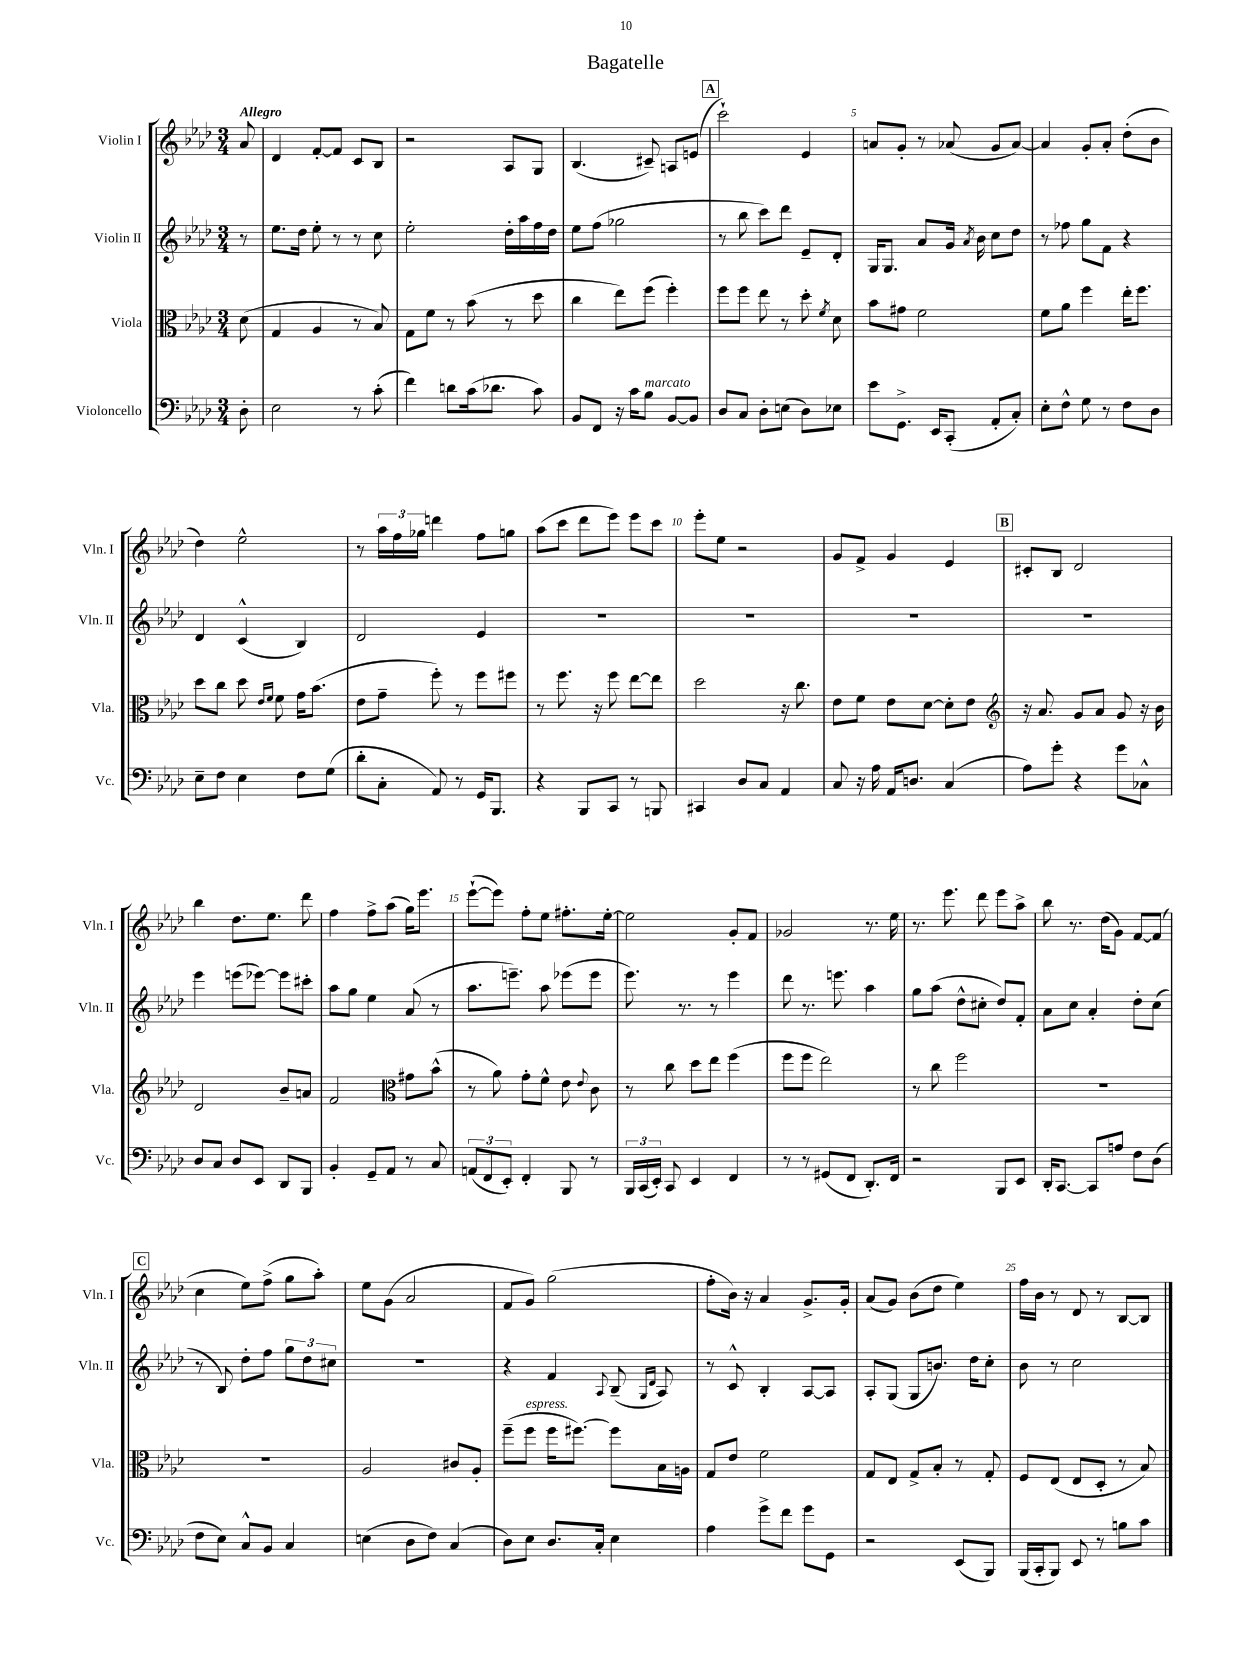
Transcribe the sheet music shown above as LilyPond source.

\header { title = "Bagatelle" }
<<
\new StaffGroup <<
\new Staff = "s0" \with { instrumentName = "Violin I" shortInstrumentName = "Vln. I" } {
    \clef treble \key aes \major \numericTimeSignature \time 3/4 \partial 8 \tempo "Allegro"
    \autoBeamOff aes'8 |
    des'4 f'8[~-. f'8] c'8[ bes8] |
    r2 aes8[ g8] |
    bes4.( cis'8--) a8[ e'8]( |
    \mark \markup { \box "A" } c'''2-!) ees'4 |
    a'8[ g'8]-. r8 aes'8( g'8[ aes'8]~) |
    aes'4 g'8[-. aes'8]-. des''8[-.( bes'8] |
    des''4) ees''2-^ |
    r8 \tuplet 3/2 { aes''16[ f''16 ges''16] } d'''4 f''8[ g''8] |
    aes''8[( c'''8] des'''8[ ees'''8]) ees'''8[ c'''8] |
    ees'''8[-. ees''8] r2 |
    g'8[ f'8]-> g'4 ees'4 |
    \mark \markup { \box "B" } cis'8[-. bes8] des'2 |
    bes''4 des''8.[ ees''8.] des'''8 |
    f''4 f''8[-> aes''8]( g''16[) ees'''8.] |
    ees'''8[~-!( ees'''8]) f''8[-. ees''8] fis''8.[-. ees''16]~-. |
    ees''2 g'8[-. f'8] |
    ges'2 r8. ees''16 |
    r8. ees'''8. des'''8 ees'''8[ aes''8]-> |
    bes''8 r8. des''16[( g'8]) f'8[~ f'8]( |
    \mark \markup { \box "C" } c''4 ees''8[) f''8]->( g''8[ aes''8]-.) |
    ees''8[ g'8]( aes'2 |
    f'8[ g'8]) g''2( |
    f''8[-. bes'16]) r16 aes'4 g'8.[-> g'16]-. |
    aes'8[( g'8]) bes'8[( des''8] ees''4) |
    f''16[ bes'16] r8 des'8 r8 bes8[~ bes8] \bar "|." |
}
\new Staff = "s1" \with { instrumentName = "Violin II" shortInstrumentName = "Vln. II" } {
    \clef treble \key aes \major \numericTimeSignature \time 3/4 \partial 8
    \autoBeamOff r8 |
    ees''8.[ des''16] ees''8-. r8 r8 c''8 |
    ees''2-. des''16[-. aes''16 f''16 des''16] |
    ees''8[ f''8]( ges''2 |
    \mark \markup { \box "A" } r8 bes''8 c'''8[) des'''8] ees'8[-- des'8]-. |
    g16[ g8.] aes'8[ g'16] \acciaccatura { aes'8 } bes'16 c''8[ des''8] |
    r8 fes''8 g''8[ f'8] r4 |
    des'4 c'4-^( bes4) |
    des'2 ees'4 |
    R2. |
    R2. |
    R2. |
    \mark \markup { \box "B" } R2. |
    ees'''4 e'''8[( ees'''8]~) ees'''8[ cis'''8]-. |
    aes''8[ g''8] ees''4 aes'8( r8 |
    aes''8.[ e'''8.]--) aes''8 ees'''8[( ees'''8] |
    ees'''8.) r8. r8 ees'''4 |
    des'''8 r8. e'''8. aes''4 |
    g''8[ aes''8]( des''8[-^ cis''8]-. des''8[) f'8]-. |
    aes'8[ c''8] aes'4-. des''8[-. c''8]( |
    \mark \markup { \box "C" } r8 bes8) des''8[-. f''8] \tuplet 3/2 { g''8[ des''8 cis''8] } |
    R2. |
    r4 f'4 \appoggiatura { aes8 } bes8--( \grace { g16[ des'16] } aes8) |
    r8 c'8-^ bes4-. aes8[~ aes8] |
    aes8[-. g8]( g8[ b'8.]) des''16[ c''8]-. |
    bes'8 r8 c''2 \bar "|." |
}
\new Staff = "s2" \with { instrumentName = "Viola" shortInstrumentName = "Vla." } {
    \clef alto \key aes \major \numericTimeSignature \time 3/4 \partial 8
    \autoBeamOff des'8( |
    g4 aes4 r8 bes8) |
    g8[ f'8] r8 bes'8( r8 des''8 |
    c''4 ees''8[) f''8]( f''4-.) |
    \mark \markup { \box "A" } f''8[ f''8] ees''8 r8 des''8-. \acciaccatura { f'8 } des'8 |
    bes'8[ gis'8] f'2 |
    f'8[ aes'8] f''4 ees''16[-. f''8.] |
    des''8[ c''8] des''8 \grace { ees'16[ f'16] } f'8 g'16[ bes'8.]( |
    ees'8[ g'8]-- f''8-.) r8 f''8[ fis''8] |
    r8 f''8. r16 f''8 ees''8[~ ees''8] |
    des''2 r16 c''8. |
    ees'8[ f'8] ees'8[ des'8]~ des'8[-. ees'8] |
    \mark \markup { \box "B" } \clef treble r16 aes'8. g'8[ aes'8] g'8 r16 bes'16 |
    des'2 bes'8[-- a'8] |
    f'2 \clef alto gis'8[ bes'8]-^( |
    r8 aes'8) g'8[-. f'8]-^ ees'8 \appoggiatura { ees'8 } c'8 |
    r8 c''8 des''8[ ees''8] f''4( |
    f''8[ f''8] ees''2) |
    r8 c''8 f''2 |
    R2. |
    \mark \markup { \box "C" } R2. |
    aes2 cis'8[ aes8]-. |
    f''8[--( f''8]^\markup { \italic "espress." } f''16[ fis''8.]~) fis''8[ bes16 a16] |
    g8[ ees'8] f'2 |
    g8[ ees8] g8[-> bes8]-. r8 g8-. |
    f8[ ees8]( ees8[ des8]-. r8 bes8) \bar "|." |
}
\new Staff = "s3" \with { instrumentName = "Violoncello" shortInstrumentName = "Vc." } {
    \clef bass \key aes \major \numericTimeSignature \time 3/4 \partial 8
    \autoBeamOff des8-. |
    ees2 r8 c'8-.( |
    f'4) d'8[ c'16( des'8.] c'8) |
    bes,8[ f,8] r16 c'16[ bes8]^\markup { \italic "marcato" } bes,8[~ bes,8] |
    \mark \markup { \box "A" } des8[ c8] des8[-. e8]( des8[) ees8] |
    ees'8[ g,8.]-> ees,16[ c,8]-.( aes,8[-. c8]-.) |
    ees8[-. f8]-^ g8 r8 f8[ des8] |
    ees8[-- f8] ees4 f8[ g8]( |
    des'8[-. c8]-. aes,8) r8 g,16[ bes,,8.] |
    r4 bes,,8[ c,8] r8 b,,8 |
    cis,4 des8[ c8] aes,4 |
    c8 r16 aes16 aes,16[ d8.] c4( |
    \mark \markup { \box "B" } aes8[) g'8]-. r4 g'8[ ces8]-^ |
    des8[ c8] des8[ ees,8] des,8[ bes,,8] |
    bes,4-. g,8[-- aes,8] r8 c8 |
    \tuplet 3/2 { a,8[( f,8 ees,8]-.) } f,4-. bes,,8 r8 |
    \tuplet 3/2 { bes,,16[ c,16( ees,16]-.) } c,8 ees,4 f,4 |
    r8 r8 gis,8[( f,8] des,8.[-.) f,16] |
    r2 bes,,8[ ees,8] |
    des,16[-. c,8.]~ c,8[ a8] f8[ des8]( |
    \mark \markup { \box "C" } f8[ ees8]) c8[-^ bes,8] c4 |
    e4( des8[ f8]) c4( |
    des8[) ees8] des8.[ c16]-. ees4 |
    aes4 g'8[-> f'8] g'8[ g,8] |
    r2 ees,8[( bes,,8]) |
    bes,,16[( c,16-. bes,,8]) ees,8 r8 b8[ c'8] \bar "|." |
}
>>
>>
\layout { \context { \Score \override BarNumber.break-visibility = ##(#f #t #t) barNumberVisibility = #(every-nth-bar-number-visible 5) } }
